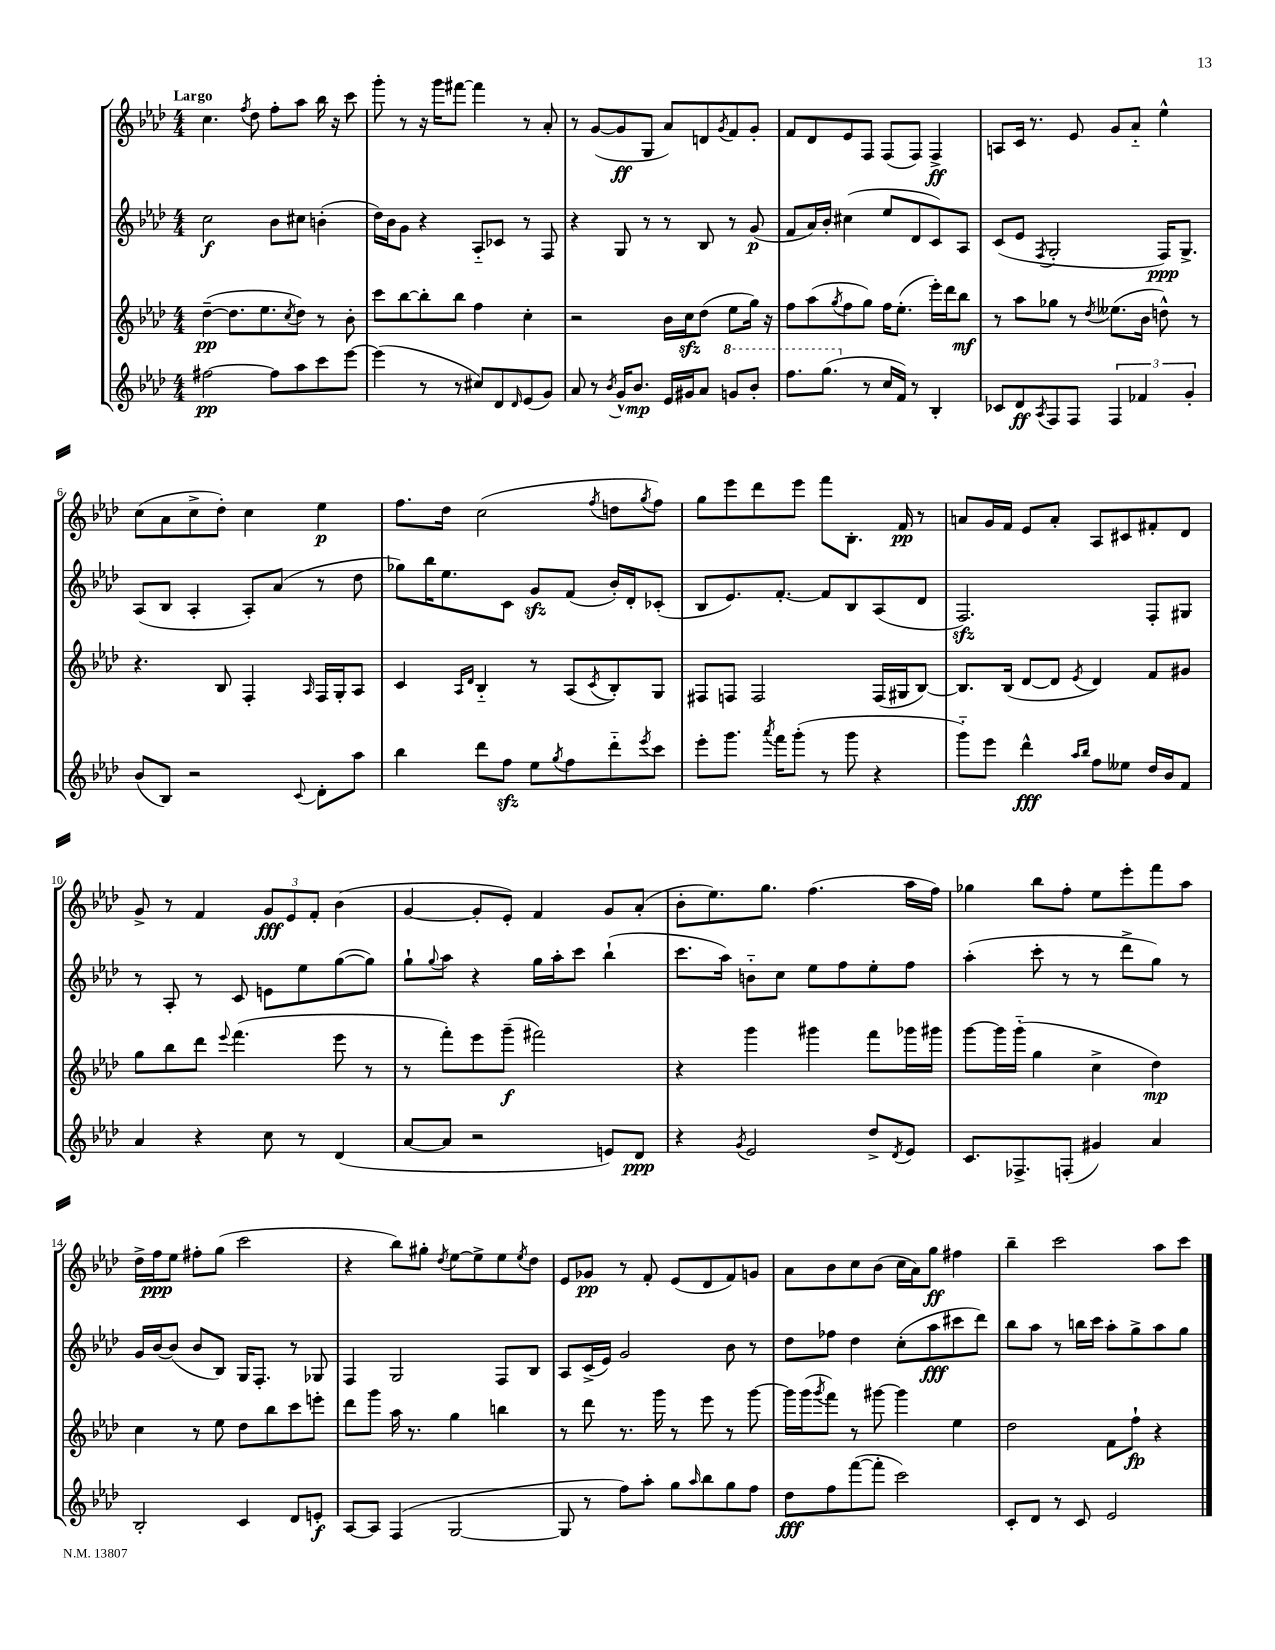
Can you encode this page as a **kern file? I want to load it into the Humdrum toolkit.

**kern	**kern	**kern	**kern
*staff4	*staff3	*staff2	*staff1
*clefG2	*clefG2	*clefG2	*clefG2
*k[b-e-a-d-]	*k[b-e-a-d-]	*k[b-e-a-d-]	*k[b-e-a-d-]
*M4/4	*M4/4	*M4/4	*M4/4
[2ff#\	([4dd-~\	2cc\	4.cc\
.	8.dd-\]L	.	.
.	.	.	8qff/
.	.	.	8dd-\
.	8.ee-\	.	.
8ff#\]L	.	8b-\L	8ff'\L
.	8qcc/	.	.
8aa-\	8dd-\J)	8cc#\J	8aa-\J
8ccc\	8r	(4b'\	16bb-\
.	.	.	16r
[8eee-\J	8b-'\	.	8ccc\
=	=	=	=
(4eee-\]	8ccc\L	16dd-\LL)	8ggg'\
.	.	16b-\J	.
.	[8bb-\	8g\J	8r
8r	8bb-'\]	4r	16r
.	.	.	16ggg\LK
8r	8bb-\J	.	[8fff#\J
8cc#/L)	4ff\	8A-'~/L	4fff#\]
8d-/	.	8c-/J	.
16qqd-/	.	.	.
(8e-/	4cc'\	8r	8r
8g/J)	.	8F/	8a-'/
=	=	=	=
8a-/	2r	4r	8r
8r	.	.	([8g/L
8qb-/	.	.	.
16g^^/LK	.	8G/	8g/]
8.b-/J	.	.	.
.	.	8r	8G/J
16e-/LL	16b-\LL	8r	8a-/L)
16g#/J	16cc\J	.	.
8a-/J	(8dd-\J	8B-/	8d/
.	.	.	8qg/
8gg/L	8ee-\L	8r	8f/
8bb-'/J	16gg\Jk)	(8g/	8g'/J
.	16r	.	.
=	=	=	=
8.fff\L	8ff\L	8f/L	8f/L
.	(8aa-\	16a-/L)	8d-/
(8.ggg\J	.	16b-'/JJ	.
.	8qgg/	.	.
.	8ff\	(4cc#\	8e-/
8r	8gg\J)	.	8F/J
16cc/LL	16ff\LK	8ee-/L	(8F/L
16f/JJ)	(8.ee-'\J	.	.
8r	.	8d-/	8F/J)
4B-'/	16eee-'\LL)	8c/)	4F^/
.	16ddd-\J	.	.
.	8bb-\J	8A-/J	.
=	=	=	=
8c-/L	8r	(8c/L	8A/L
8d-/	8aa-\L	8e-/J	16c/Jk
.	.	.	8.r
8qA-/	.	8qF/	.
8F/	8gg-\J	2G'/	.
8F/J	8r	.	8e-/
.	8qdd-/	.	.
6F/	(8.ee--\L	.	8g/L
.	.	.	8a-'~/J
6f-/	.	.	.
.	16b-\Jk	.	.
.	8dd^^\)	16F/LK)	4ee-^^\
.	.	8.G^/J	.
6g'/	.	.	.
.	8r	.	.
=	=	=	=
(8b-/L	4.r	(8A-/L	(8cc\L
8B-/J)	.	8B-/J	8a-\
2r	.	4A-'/	8cc^\
.	8B-/	.	8dd-'\J)
.	4F'/	8A-'/L)	4cc\
.	.	(8a-/J	.
8qqc/	16qqA-/	.	.
8d-'\L	16F/LL	8r	4ee-\
.	16G'/J	.	.
8aa-\J	8A-/J	8dd-\	.
=	=	=	=
4bb-\	4c/	8gg-\L)	8.ff\L
.	.	16bb-\K	.
.	.	8.ee-\	16dd-\Jk
.	16qqA-/LL	.	.
.	16qqd-/JJ	.	.
8ddd-\L	4B-'~/	.	(2cc\
8ff\J	.	8c\J	.
8ee-\L	8r	8g/L	.
8qgg/	.	.	.
8ff\	(8A-/L	(8f/J	.
.	8qc/	.	8qff/
8ddd-'~\	8B-'/)	16b-'/LL)	8dd\L
.	.	16d-'/J	.
8qeee-/	.	.	8qgg/
8ccc\J	8G/J	(8c-'/J	8ff\J)
=	=	=	=
8eee-'\L	8F#/L	8B-/L	8gg\L
8.ggg\J	8F/J	8.e-/)	8eee-\
.	2F/	.	8ddd-\
8qaaa-/	.	.	.
16fff\LK	.	[8.f'/J	.
(8ggg'\J	.	.	8eee-\J
8r	.	8f/]L	8fff\L
8ggg\	.	8B-/	8.B-'\J
4r	(16F/LL	(8A-/	.
.	16G#/J	.	16f/
.	[8B-/J)	8d-/J	8r
=	=	=	=
8ggg'~\L)	8.B-/]L	2.F/)	8a/L
8eee-\J	.	.	16g/L
.	(16B-/Jk	.	16f/JJ
4ddd-^^\	[8d-/L	.	8e-/L
.	8d-/]J	.	8a'/J
16qqaa-/LL	.	.	.
16qqbb-/JJ	8qe-/	.	.
8ff\L	4d-/)	.	8A-/L
8ee--\J	.	.	8c#/
16dd-/LL	8f/L	8F'/L	8f#'/
16b-/J	.	.	.
8f/J	8g#/J	8G#/J	8d-/J
=	=	=	=
4a-/	8gg\L	8r	8g^/
.	8bb-\	8A-'/	8r
4r	8ddd-\J	8r	4f/
.	8qqeee-/	.	.
.	(4.fff\	8c/	.
8cc\	.	8e\L	12g/L
.	.	.	12e-/
8r	.	8ee-\	.
.	.	.	12f'/J
(4d-/	8eee-\	([8gg\	(4b-\
.	8r	8gg\]J)	.
=	=	=	=
[8a-/L	8r	8gg`\L	[4g/
.	.	8qqgg/	.
8a-/]J	8fff'\L)	8aa-\J	.
2r	8eee-\	4r	8g'/]L
.	(8ggg~\J	.	8e-'/J)
.	2fff#\)	16gg\LL	4f/
.	.	16aa-'\J	.
.	.	8ccc\J	.
8e/L)	.	(4bb-`\	8g/L
8d-/J	.	.	(8a-'/J
=	=	=	=
4r	4r	8.ccc\L	8b-'\L
.	.	.	8.ee-\)
.	.	16aa-\Jk)	.
8qg/	.	.	.
2e-/	4ggg\	8b'~\L	.
.	.	.	8.gg\J
.	.	8cc\J	.
.	4ggg#\	8ee-\L	(4.ff\
.	.	8ff\	.
8dd-^/L	8fff\L	8ee-'\	.
8qd-/	.	.	.
8e-/J	16ggg-\L	8ff\J	16aa-\LL
.	16ggg#\JJ	.	16ff\JJ)
=	=	=	=
8.c/L	[8ggg\L	(4aa-'\	4gg-\
.	16ggg\]L	.	.
8.F-^/	(16ggg'~\JJ	.	.
.	4gg\	8ccc'\	8bb-\L
(8F'/J	.	8r	8ff'\J
4g#/)	4cc^\	8r	8ee-\L
.	.	8ddd-^\L	8eee-'\
4a-/	4dd-\)	8gg\J)	8fff\
.	.	8r	8aa-\J
=	=	=	=
2B-'/	4cc\	16g/LL	16dd-^\LL
.	.	[16b-/J	16ff\J
.	.	(8b-/]J	8ee-\J
.	8r	8b-/L	8ff#'\L
.	8ee-\	8B-/J)	(8gg\J
4c/	8dd-\L	16G/LK	2ccc\
.	.	8.F'/J	.
.	8bb-\	.	.
8d-/L	8ccc\	8r	.
8e'/J	8eee'\J	8G-/	.
=	=	=	=
[8A-/L	8ddd-\L	4F/	4r
8A-/]J	8ggg\J	.	.
(4F/	16aa-\	2G/	8bb-\L)
.	8.r	.	.
.	.	.	8gg#'\J
.	.	.	8qdd-/
[2G/	4gg\	.	[8ee-\L
.	.	.	8ee-^\]
.	4bb\	8F/L	8ee-\
.	.	.	8qee-/
.	.	8B-/J	8dd-\J
=	=	=	=
8G/]	8r	8A-/L	8e-/L
8r	8ddd-\	(16c^/L	8g-/J
.	.	16e-/JJ)	.
8ff\L)	8.r	2g/	8r
8aa-'\J	.	.	8f'/
.	16ggg\	.	.
8gg\L	8r	.	(8e-/L
16qqaa-/	.	.	.
8bb-\	8eee-\	.	8d-/
8gg\	8r	8b-\	8f/)
8ff\J	[8ggg\	8r	8g/J
=	=	=	=
8dd-\L	16ggg\]LL	8dd-\L	8a-\L
.	(16ggg\J	.	.
.	8qggg/	.	.
8ff\	8fff\J)	8ff-\J	8b-\
([8fff\	8r	4dd-\	8cc\
8fff'\]J	[8ggg#\	.	(8b-\J
2ccc\)	4ggg#\]	(8cc'\L	16cc\LL
.	.	.	16a-\J)
.	.	8aa-\	8gg\J
.	4ee-\	8ccc#\	4ff#\
.	.	8ddd-\J)	.
=	=	=	=
8c'/L	2dd-\	8bb-\L	4bb-~\
8d-/J	.	8aa-\J	.
8r	.	8r	2ccc\
8c/	.	16bb\LL	.
.	.	16ccc\JJ	.
2e-/	8f\L	8aa-'\L	.
.	8ff`\J	8gg^\	.
.	4r	8aa-\	8aa-\L
.	.	8gg\J	8ccc\J
==	==	==	==
*-	*-	*-	*-
